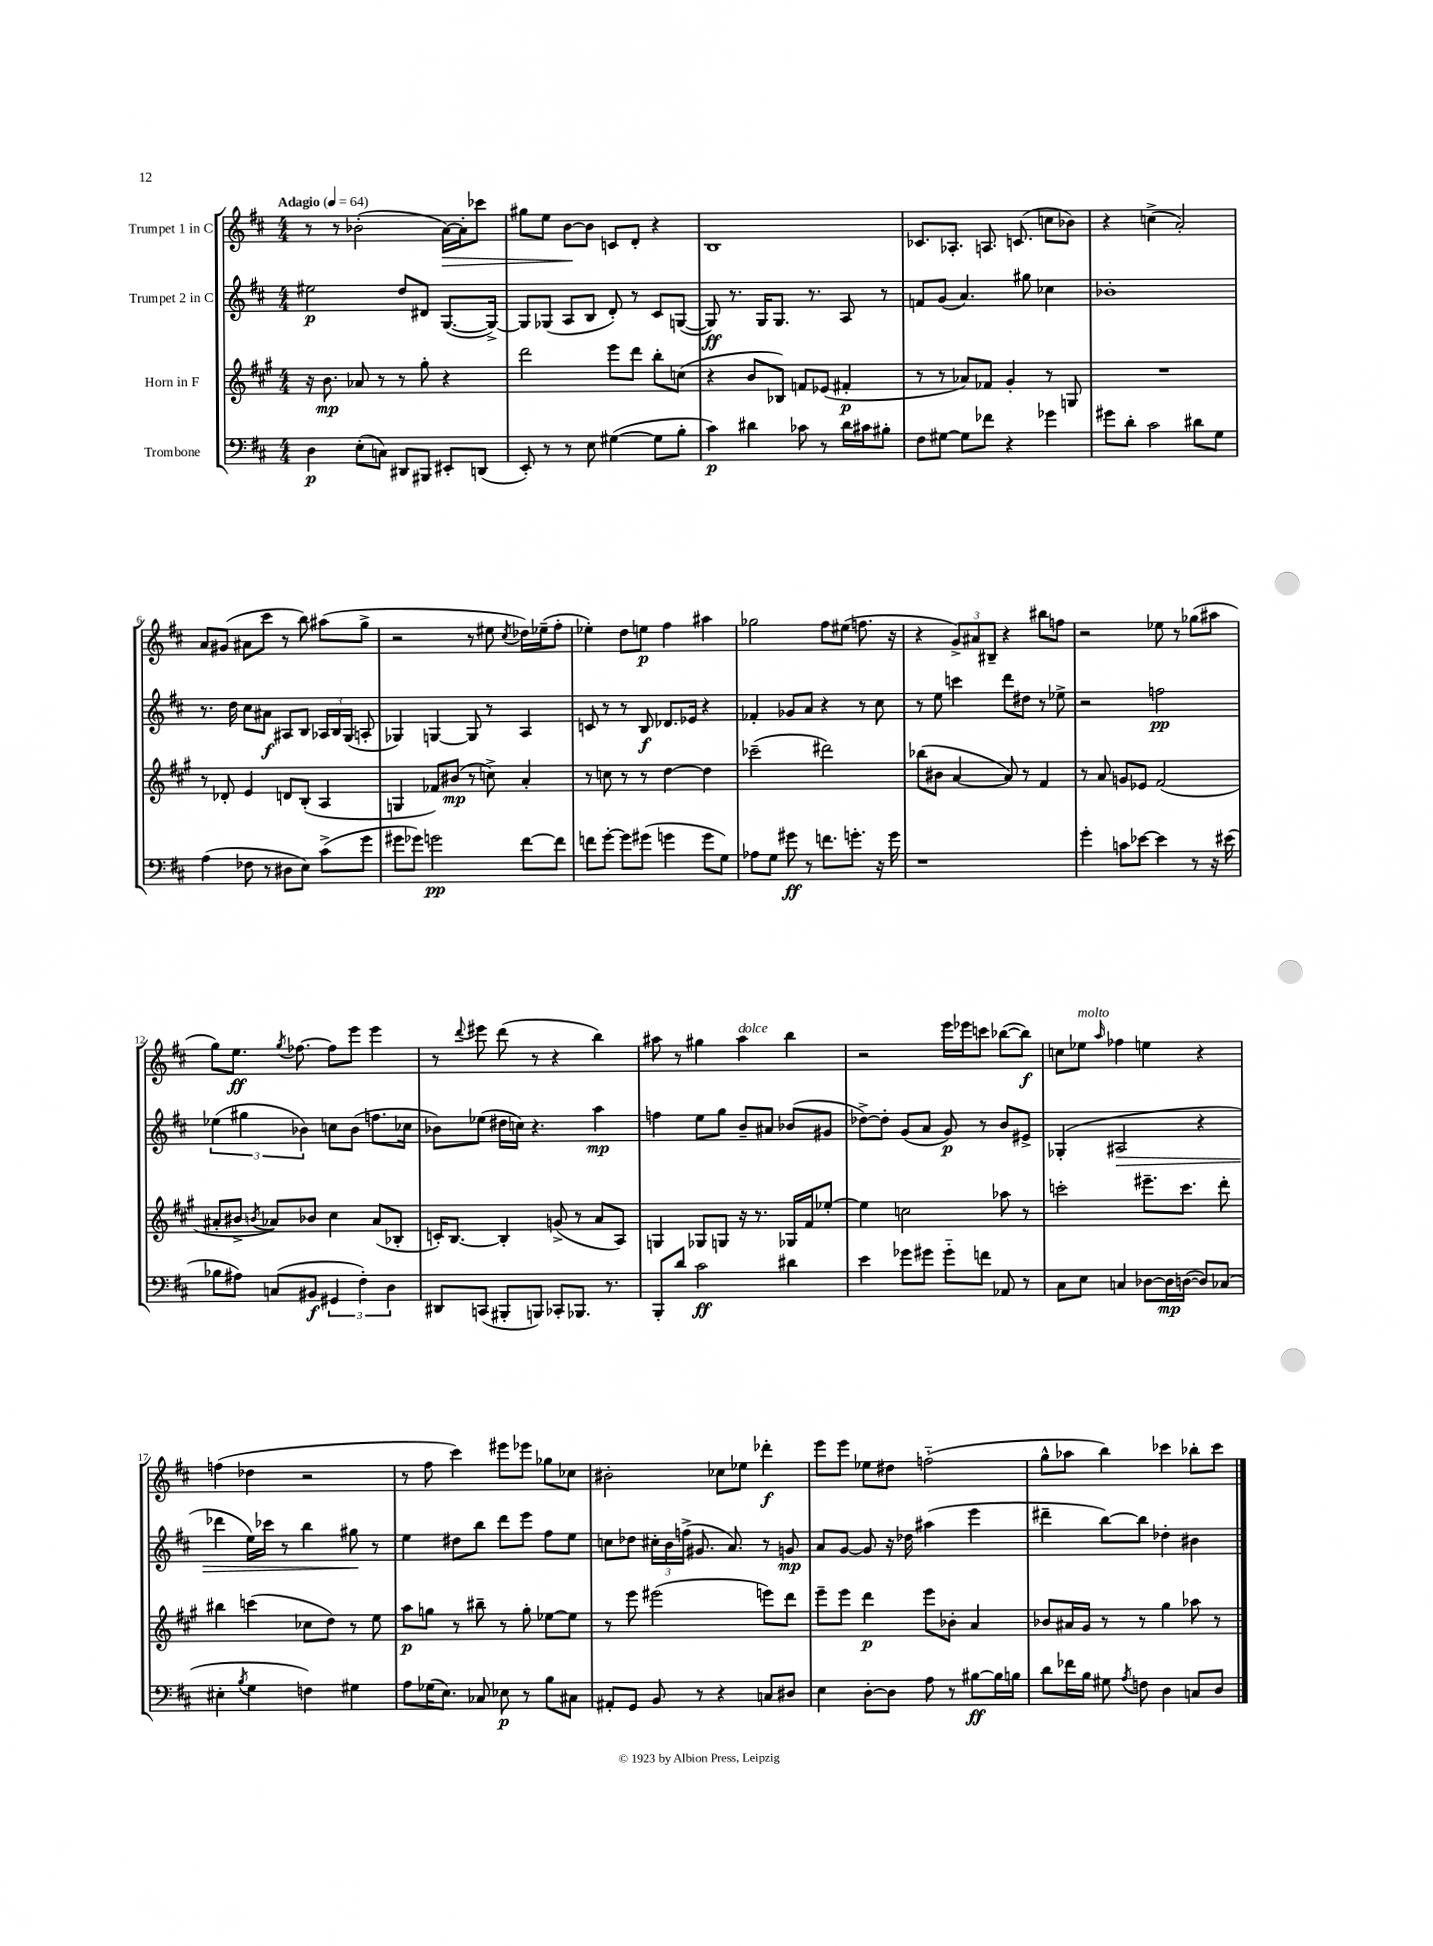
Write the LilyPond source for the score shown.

<<
\new StaffGroup <<
\new Staff = "s0" \with { instrumentName = "Trumpet 1 in C" } {
    \clef treble \key d \major \numericTimeSignature \time 4/4 \tempo "Adagio" 4 = 64
    \autoBeamOff r8 r8 bes'2-.( a'16[~\>) a'16-. ces'''8] |
    gis''8[ e''8] b'8[~\! b'8] c'8[ d'8]-. r4 |
    b1 |
    ces'8.[ aes8.]-. a8. c'8.( c''8[ bes'8]) |
    r4 c''4->( a'2-.) |
    a'8[ gis'8]( ais'8[ cis'''8] r8 b''8) ais''8[( g''8]-> |
    r2 r8 eis''8 \acciaccatura { cis''8 } des''16[) ees''16--( fis''8]-. |
    ees''4-.) d''8[ e''8]\p fis''4 ais''4 |
    ges''2 fis''8[ eis''8]( f''8. r16 |
    r4 \tuplet 3/2 { g'8[->) ais'8 bis8]-- } r4 bis''8[ f''8] |
    r2 ees''8 r8 ges''8[( ais''8] |
    g''8[) e''8.]\ff \acciaccatura { g''8 } fes''8.~ fes''8[ e'''8] e'''4 |
    r8 \appoggiatura { d'''8 } eis'''8 d'''8( r8 r4 b''4) |
    ais''8 r8 gis''4 ais''4^\markup { \italic "dolce" } b''4 |
    r2 e'''16[ ees'''16 c'''8] bes''8[~( bes''8]\f) |
    c''8[ ees''8]^\markup { \italic "molto" } \grace { a''16 } fes''4 e''4 r4 |
    f''4( des''4 r2 |
    r8 fis''8 cis'''4) eis'''8[ ees'''8] ges''8[ ces''8] |
    bis'2-. ces''8[ ees''8] des'''4-.\f |
    e'''8[ e'''8] ees''8[ dis''8] f''2-_( |
    g''8[-^ aes''8] b''4) ces'''4 bes''8[-. ces'''8] \bar "|." |
}
\new Staff = "s1" \with { instrumentName = "Trumpet 2 in C" } {
    \clef treble \key d \major \numericTimeSignature \time 4/4
    \autoBeamOff eis''2\p d''8[ dis'8] g8.[~( g16]~->) |
    g8[ ges8]( a8[ b8] d'8-.) r8 cis'8[ g8]~( |
    g8\ff) r8. g16[ g8.] r8. a8 r8 |
    f'8[ g'8]( a'4.) gis''8 ces''4 |
    bes'1-. |
    r8. d''16 cis''8[ ais'8]\f ais8[ b8] \tuplet 3/2 { aes16[ b16 g16]( } a8-. |
    ges4) g4~ g8 r8 a4 |
    c'8 r8 r8 b8\f des'8.[ ees'16] r4 |
    fes'4-. ges'8[ a'8] r4 r8 cis''8 |
    r8 e''8 c'''4 d'''8[ dis''8] r8 ees''8-> |
    r2 f''2\pp |
    \tuplet 3/2 { ees''4( gis''4 bes'4) } c''8[ bes'8]( f''8.[ ces''16] |
    bes'8[) ees''8]( dis''16[ c''16]) r4. a''4\mp |
    f''4 e''8[ g''8] b'8[-- ais'8] bes'8[( gis'8] |
    des''8[~->) des''8]-. g'8[( a'8] g'8\p) r8 b'8[ eis'8]-> |
    ges4-.( ais2\> r4 |
    des'''4 e''16[) ces'''16] r8 b''4 gis''8\! r8 |
    e''4 dis''8[ b''8] d'''8[ e'''8] fis''8[ e''8] |
    c''8[ des''8] \tuplet 3/2 { cis''16[-. b'16 f''16]->( } gis'8. a'8.) r8 g'8\mp |
    a'8[ g'8]~ g'8 r16 des''16 ais''4( e'''4 |
    dis'''4-- b''8[~) b''8] des''4-. bis'4 \bar "|." |
}
\new Staff = "s2" \with { instrumentName = "Horn in F" } {
    \clef treble \key a \major \numericTimeSignature \time 4/4
    \autoBeamOff r16 b'8.\mp aes'8 r8 r8 gis''8-. r4 |
    d'''2 e'''8[ d'''8] b''8[-. c''8]( |
    r4 b'8[ bes8]) f'8[ ees'8]( fis'4-.\p |
    r8 r8 aes'8[) fes'8] gis'4-. r8 g8 |
    R1 |
    r8 des'8-. e'4 d'8[ b8]-.( a4 |
    g4 fes'8[) bis'8]\mp( r8 c''8->) a'4-. |
    r8 c''8 r8 r8 d''4~ d''4 |
    ces'''2--( dis'''2) |
    bes''8[( bis'8] a'4~ a'8) r8 fis'4 |
    r8 a'8 g'8[ ees'8] fis'2( |
    ais'8[-. bis'8]-> \acciaccatura { b'8 } aes'8[) bes'8] cis''4 aes'8[( bes8]-. |
    c'16[-.) b8.]~ b4-. g'8->( r8 a'8[ a8]) |
    g4 ges8[ g8] r16 r8. ges16[ fis'16 ees''8]~-. |
    ees''4 c''2 aes''8 r8 |
    c'''2-. eis'''8.[-- c'''8.] d'''8-. |
    bis''4 c'''4( ces''8[ d''8]) r8 e''8 |
    a''8[\p g''8] r8 bis''8-- r8 g''8-. ees''8[~ ees''8] |
    r8 e'''8 eis'''2( e'''8[) d'''8] |
    e'''8[-- e'''8] d'''4\p e'''8[ bes'8]-. a'4 |
    bes'8[ ais'16 gis'16] r8 r8 gis''4 aes''8 r8 \bar "|." |
}
\new Staff = "s3" \with { instrumentName = "Trombone" } {
    \clef bass \key d \major \numericTimeSignature \time 4/4
    \autoBeamOff d4\p e8[-.( c8]) dis,8[ bis,,8] eis,8[-. d,8]( |
    e,8-.) r8 r8 e8 gis4~( gis8[ b8]-. |
    cis'4\p) dis'4 ces'8 r8 dis'16[ cis'16 bis8]-. |
    fis8[ gis8]~ gis8[ fes'8] r4 ges'4 |
    gis'8[ d'8]-. cis'2 dis'8[ g8] |
    a4( fes8 r8 dis8[ e8]) cis'8[->( g'8] |
    gis'8[ ges'8]) g'2\pp fis'8[~ fis'8] |
    f'8[ g'8]~-. g'8[ gis'8]( g'4 g'8[ g8]) |
    aes8[ g8] gis'8\ff r8 f'8.[ g'8.]-. r16 g'16 |
    r1 |
    g'4-. c'8[ ees'8]~ ees'4 r8 r16 eis'16( |
    bes8[ ais8]) c8[( bis,8]\f \tuplet 3/2 { gis,4 fis4-.) d4 } |
    dis,8[ c,8]( bis,,8[-. b,,8]) ces,8[-. bes,,8.] r8. |
    b,,8[-. d'8] cis'2\ff dis'4 |
    e'4 ges'8[ gis'8] gis'8[-_ f'8] aes,8 r8 |
    cis8[ e8] c4 des8[~ des16\mp d16]~( d8[) ces8]( |
    eis4-. \acciaccatura { b8 } g4 f4) gis4 |
    a8[ ges16( e8.]) ces8 ees8\p r8 b8[ cis8] |
    ais,8[-. g,8] b,8 r8 r4 c8[ dis8] |
    e4 d8[~-. d8] a8 r8 bis8[~\ff bis16 b16] |
    d'8[ fes'16 b16] gis8 \acciaccatura { a8 } f8 d4 c8[ d8] \bar "|." |
}
>>
>>
